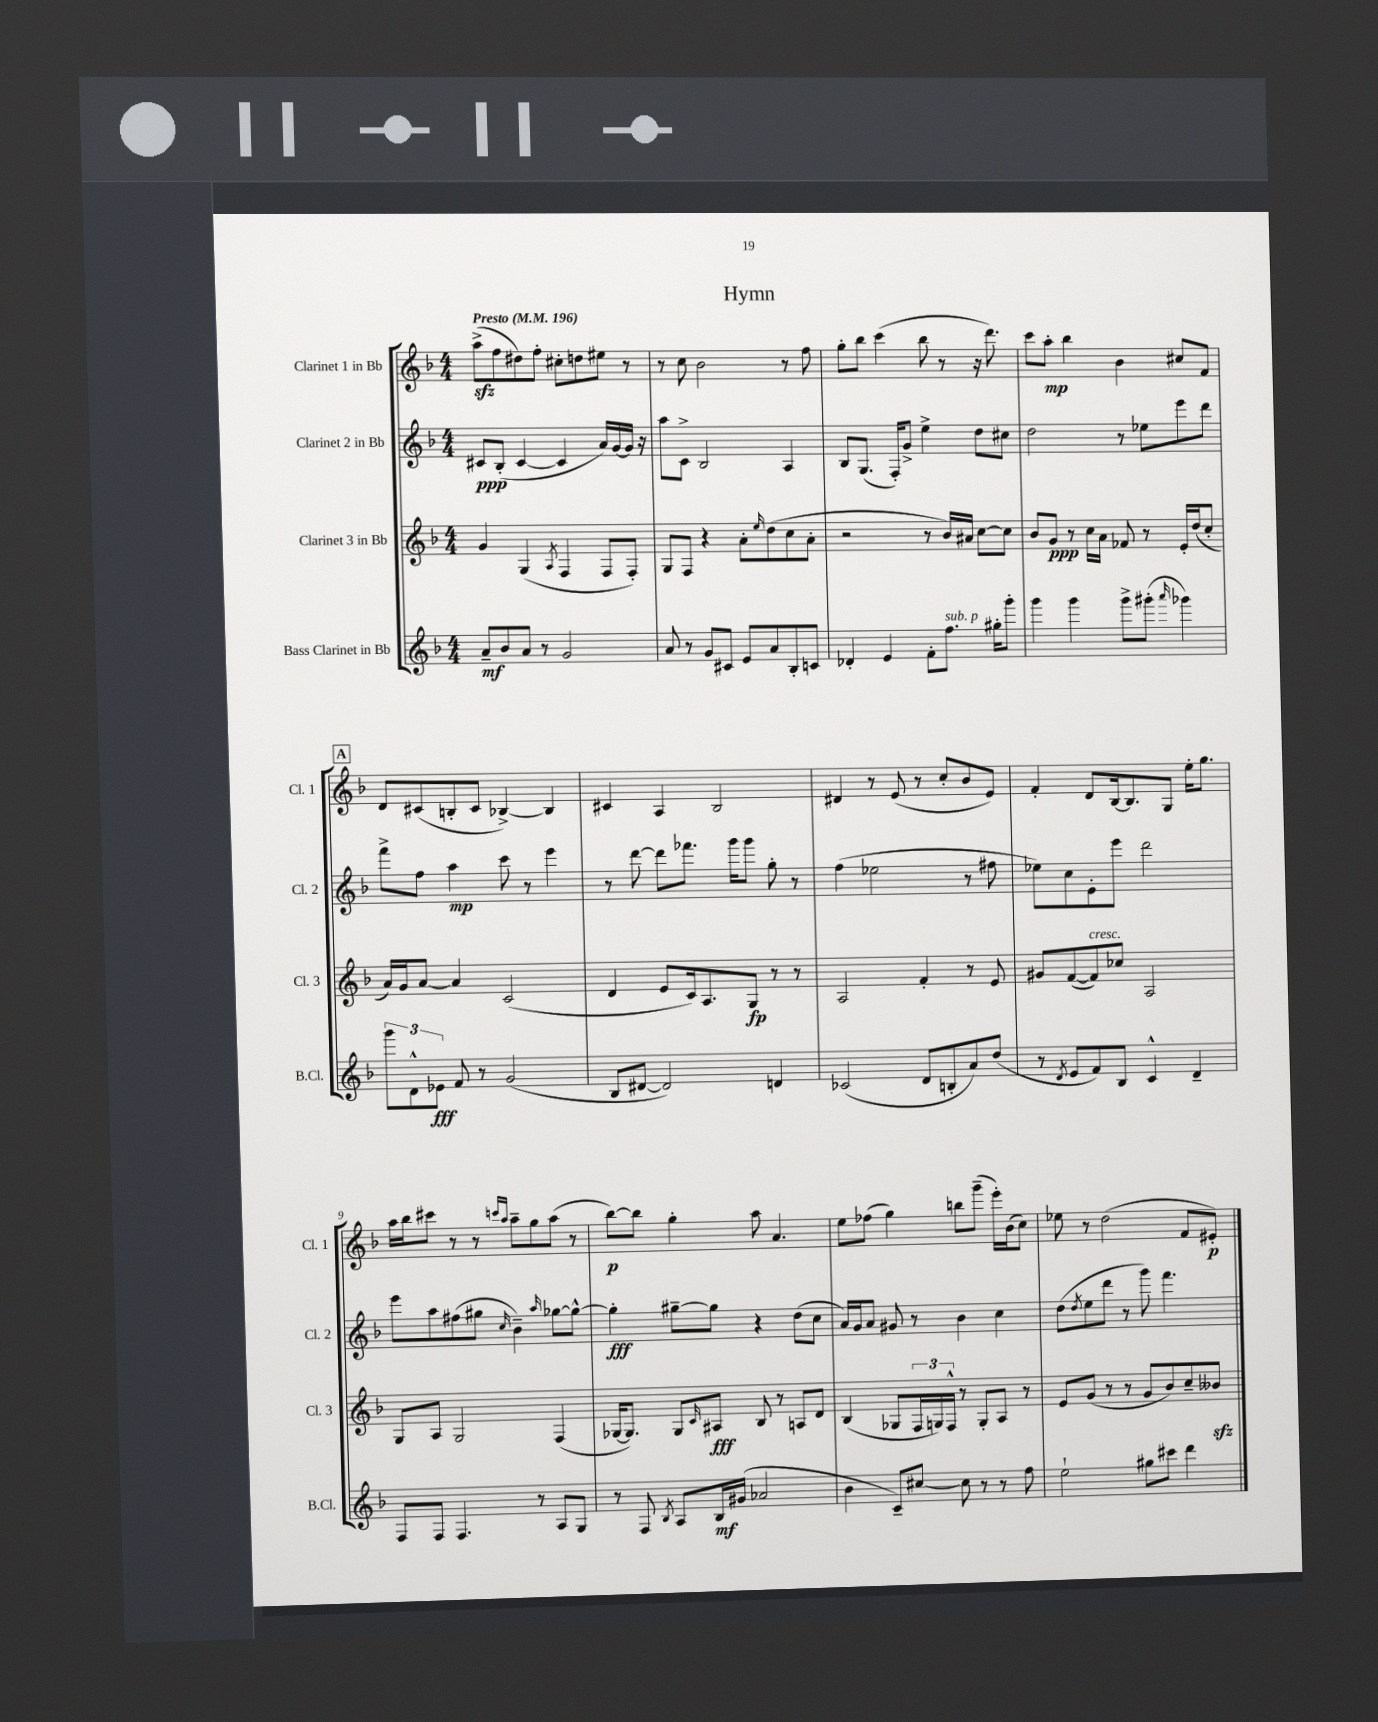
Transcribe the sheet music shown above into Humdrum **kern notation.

**kern	**dynam	**kern	**dynam	**kern	**dynam	**kern	**dynam
*part4	*part4	*part3	*part3	*part2	*part2	*part1	*part1
*staff4	*staff4	*staff3	*staff3	*staff2	*staff2	*staff1	*staff1
*I"Bass Clarinet in Bb	*	*I"Clarinet 3 in Bb	*	*I"Clarinet 2 in Bb	*	*I"Clarinet 1 in Bb	*
*I'B.Cl.	*	*I'Cl. 3	*	*I'Cl. 2	*	*I'Cl. 1	*
*clefG2	*	*clefG2	*	*clefG2	*	*clefG2	*
*k[b-]	*	*k[b-]	*	*k[b-]	*	*k[b-]	*
*M4/4	*	*M4/4	*	*M4/4	*	*M4/4	*
*MM196	*	*MM196	*	*MM196	*	*MM196	*
=1	=1	=1	=1	=1	=1	=1	=1
!	!	!	!	!	!	!LO:TX:a:B:t=Presto	!
8a~/L	mf	4g/	.	8c#X/L	ppp	(8aazz^\L	.
8b-/	.	.	.	(8B-'/J	.	8ff\	.
8a/J	.	(4G/	.	[4c#/	.	8dd#X\)	.
8r	.	.	.	.	.	8ff'\J	.
.	.	8qA/	.	.	.	.	.
2g/	.	4F/	.	4c#/]	.	8cc#X'\L	.
.	.	.	.	.	.	8ddn\	.
.	.	8F/L	.	16a/LL)	.	8ee#X\J	.
.	.	.	.	[16g/	.	.	.
.	.	8F'/J)	.	16g/JJ]	.	8r	.
.	.	.	.	16r	.	.	.
=2	=2	=2	=2	=2	=2	=2	=2
8a/	.	8G/L	.	8aa\L	.	8r	.
8r	.	8F/J	.	8c^\J	.	8cc\	.
8g/L	.	4r	.	2B-/	.	2b-\	.
8c#X/J	.	.	.	.	.	.	.
8e/L	.	8a'\L	.	.	.	.	.
.	.	16qqee/	.	.	.	.	.
8a/	.	(8dd\	.	.	.	.	.
8B-'/	.	8cc\	.	4A/	.	8r	.
8cn/J	.	8a'\J	.	.	.	8ff\	.
=3	=3	=3	=3	=3	=3	=3	=3
4d-X'/	.	2r	.	8B-/L	.	8gg'\L	.
.	.	.	.	(8.G/J	.	8bb-\J	.
4e/	.	.	.	.	.	(4ccc\	.
.	.	.	.	16F'/KL)	.	.	.
.	.	.	.	8g^/J	.	.	.
8f'\L	.	8r	.	4ee^\	.	8bb-\	.
!LO:TX:a:i:t=sub. p	!	!	!	!	!	!	!
8.ff\J	.	16b-/LL)	.	.	.	8r	.
.	.	16a#X/JJ	.	.	.	.	.
.	.	[8cc\L	.	8dd\L	.	16r	.
16gg#X'\KL	.	.	.	.	.	8.ddd\)	.
8ggg'\J	.	8cc\J]	.	8cc#X\J	.	.	.
=4	=4	=4	=4	=4	=4	=4	=4
4ggg\	.	8b-/L	.	2dd\	.	8ccc\L	.
.	.	8g/J	ppp	.	.	8aa'\J	mp
4ggg\	.	8r	.	.	.	4bb-\	.
.	.	16cc\LL	.	.	.	.	.
.	.	16a\JJ	.	.	.	.	.
8ggg^\L	.	8f-X/	.	8r	.	4b-\	.
(8ggg#X'\J	.	8r	.	8ee-X\L	.	.	.
16qqaaa/	.	.	.	.	.	.	.
4ggg-X\)	.	16e'/LL	.	8eee\	.	8cc#X/L	.
.	.	(16dd/J	.	.	.	.	.
.	.	8cc'/J	.	8ddd\J	.	8f/J	.
!!LO:LB:g=z
!!LO:REH:place=s1:t=A
=5	=5	=5	=5	=5	=5	=5	=5
12ggg\L	.	16a/LL)	.	8fff^\L	.	8d/L	.
.	.	16g/J	.	.	.	.	.
12d^^\	.	.	.	.	.	.	.
.	.	[8a/J	.	8ff\J	.	(8c#X/	.
12e-X\J	fff	.	.	.	.	.	.
8f/	.	4a/]	.	4aa\	mp	8Bn'/	.
8r	.	.	.	.	.	8c#/J	.
(2g/	.	(2c/	.	8ccc\	.	[4B-X^/)	.
.	.	.	.	8r	.	.	.
.	.	.	.	4eee\	.	4B-/]	.
=6	=6	=6	=6	=6	=6	=6	=6
8B-/L	.	4d/	.	8r	.	4c#X/	.
[8d#X/J	.	.	.	[8ddd\	.	.	.
2d#/])	.	8e/L	.	8ddd\L]	.	4A/	.
.	.	16c/k)	.	8.fff-X\J	.	.	.
.	.	8.A/	.	.	.	.	.
.	.	.	.	.	.	2B-/	.
.	.	.	.	16ggg\KL	.	.	.
.	.	8G/J	fp	8ggg\J	.	.	.
4dn/	.	8r	.	8gg'\	.	.	.
.	.	8r	.	8r	.	.	.
=7	=7	=7	=7	=7	=7	=7	=7
(2c-X/	.	2A/	.	(4ff\	.	4d#X/	.
.	.	.	.	2ee-X\	.	8r	.
.	.	.	.	.	.	(8e/	.
8d/L	.	4f'/	.	.	.	8r	.
8Bn'/	.	.	.	.	.	8cc'/L	.
8a/)	.	8r	.	8r	.	8b-/	.
(8dd/J	.	8e/	.	8ff#X\	.	8e/J)	.
=8	=8	=8	=8	=8	=8	=8	=8
8r	.	8g#X/L	.	8ee-X\L)	.	4f'/	.
8qd/	.	.	.	.	.	.	.
8e/L	.	([8f/	.	8cc\	.	.	.
!	!	!LO:TX:a:i:t=cresc.	!	!	!	!	!
8f/)	.	8f/])	.	8e'\	.	8d/L	.
8B-/J	.	8cc-X/J	.	8eee\J	.	[16B-/k	.
.	.	.	.	.	.	8.B-/]	.
4c^^/	.	2A/	.	2ddd\	.	.	.
.	.	.	.	.	.	8G/J	.
4d~/	.	.	.	.	.	16ee'\KL	.
.	.	.	.	.	.	8.gg\J	.
!!LO:LB:g=z
=9	=9	=9	=9	=9	=9	=9	=9
8F/L	.	8G/L	.	8eee\L	.	16aa\LL	.
.	.	.	.	.	.	16bb-\J	.
8F/J	.	8A/J	.	8aa\	.	8ccc#X\J	.
4.F/	.	2G/	.	(8ff#X\	.	8r	.
.	.	.	.	8gg#X\J	.	8r	.
.	.	.	.	.	.	16qqcccn/LL	.
.	.	.	.	16qqcc/	.	16qqaa/JJ	.
.	.	.	.	4b-~\)	.	8aa~\L	.
8r	.	.	.	.	.	8gg\	.
.	.	.	.	16qqaa/	.	.	.
8A/L	.	(4F/	.	[8gg-X\L	.	(8aa\J	.
8G/J	.	.	.	8gg-^^\J_	.	8r	.
=10	=10	=10	=10	=10	=10	=10	=10
8r	.	[16G-X/KL	.	4gg-'\]	fff	[8bb-\L)	p
.	.	8.G-/J])	.	.	.	.	.
8F/	.	.	.	.	.	8bb-\J]	.
8qB-/	.	.	.	.	.	.	.
8A/L	.	8G-/L	.	[8gg#X~\L	.	4gg'\	.
.	.	16qqc/	.	.	.	.	.
16B-/L	mf	8A#X/J	fff	8gg#\J]	.	.	.
(16g#X/JJ	.	.	.	.	.	.	.
2a-X/	.	8B-/	.	4r	.	8aa\	.
.	.	8r	.	.	.	4.a/	.
.	.	8An/L	.	(8dd\L	.	.	.
.	.	8d/J	.	8cc\J	.	.	.
=11	=11	=11	=11	=11	=11	=11	=11
4b-\	.	(4B-/	.	16a/LL)	.	8ee\L	.
.	.	.	.	16g/J	.	.	.
.	.	.	.	8a/J	.	(8ff-X\J	.
8c~/L)	.	8G-X/L	.	8g#X/	.	4gg\)	.
[8cc#X/J	.	24F/L	.	8r	.	.	.
.	.	24Gn/)	.	.	.	.	.
.	.	24F^^/JJ	.	.	.	.	.
8cc#\]	.	8r	.	4b-\	.	8bbn\L	.
8r	.	8G'/L	.	.	.	(8ggg~\J	.
8r	.	8A/J	.	4cc\	.	16eee'\LL)	.
.	.	.	.	.	.	(16b-\J	.
8ff\	.	8r	.	.	.	8cc\J)	.
=12	=12	=12	=12	=12	=12	=12	=12
2ee`\	.	8e/L	.	(8dd\L	.	8ee-X\	.
.	.	.	.	8qdd/	.	.	.
.	.	(8g/J	.	8ee\	.	8r	.
.	.	8r	.	8ddd\J	.	(2dd\	.
.	.	8r	.	8r	.	.	.
8gg#X\L	.	8g/L	.	8ggg\)	.	.	.
8ccc#X\J	.	8b-/)	.	4.fff\	.	.	.
4ddd\	.	8cc~/	.	.	.	8f/L	.
.	.	8b--Xzz/J	.	.	.	8e#X'/J)	p
==	==	==	==	==	==	==	==
*-	*-	*-	*-	*-	*-	*-	*-
